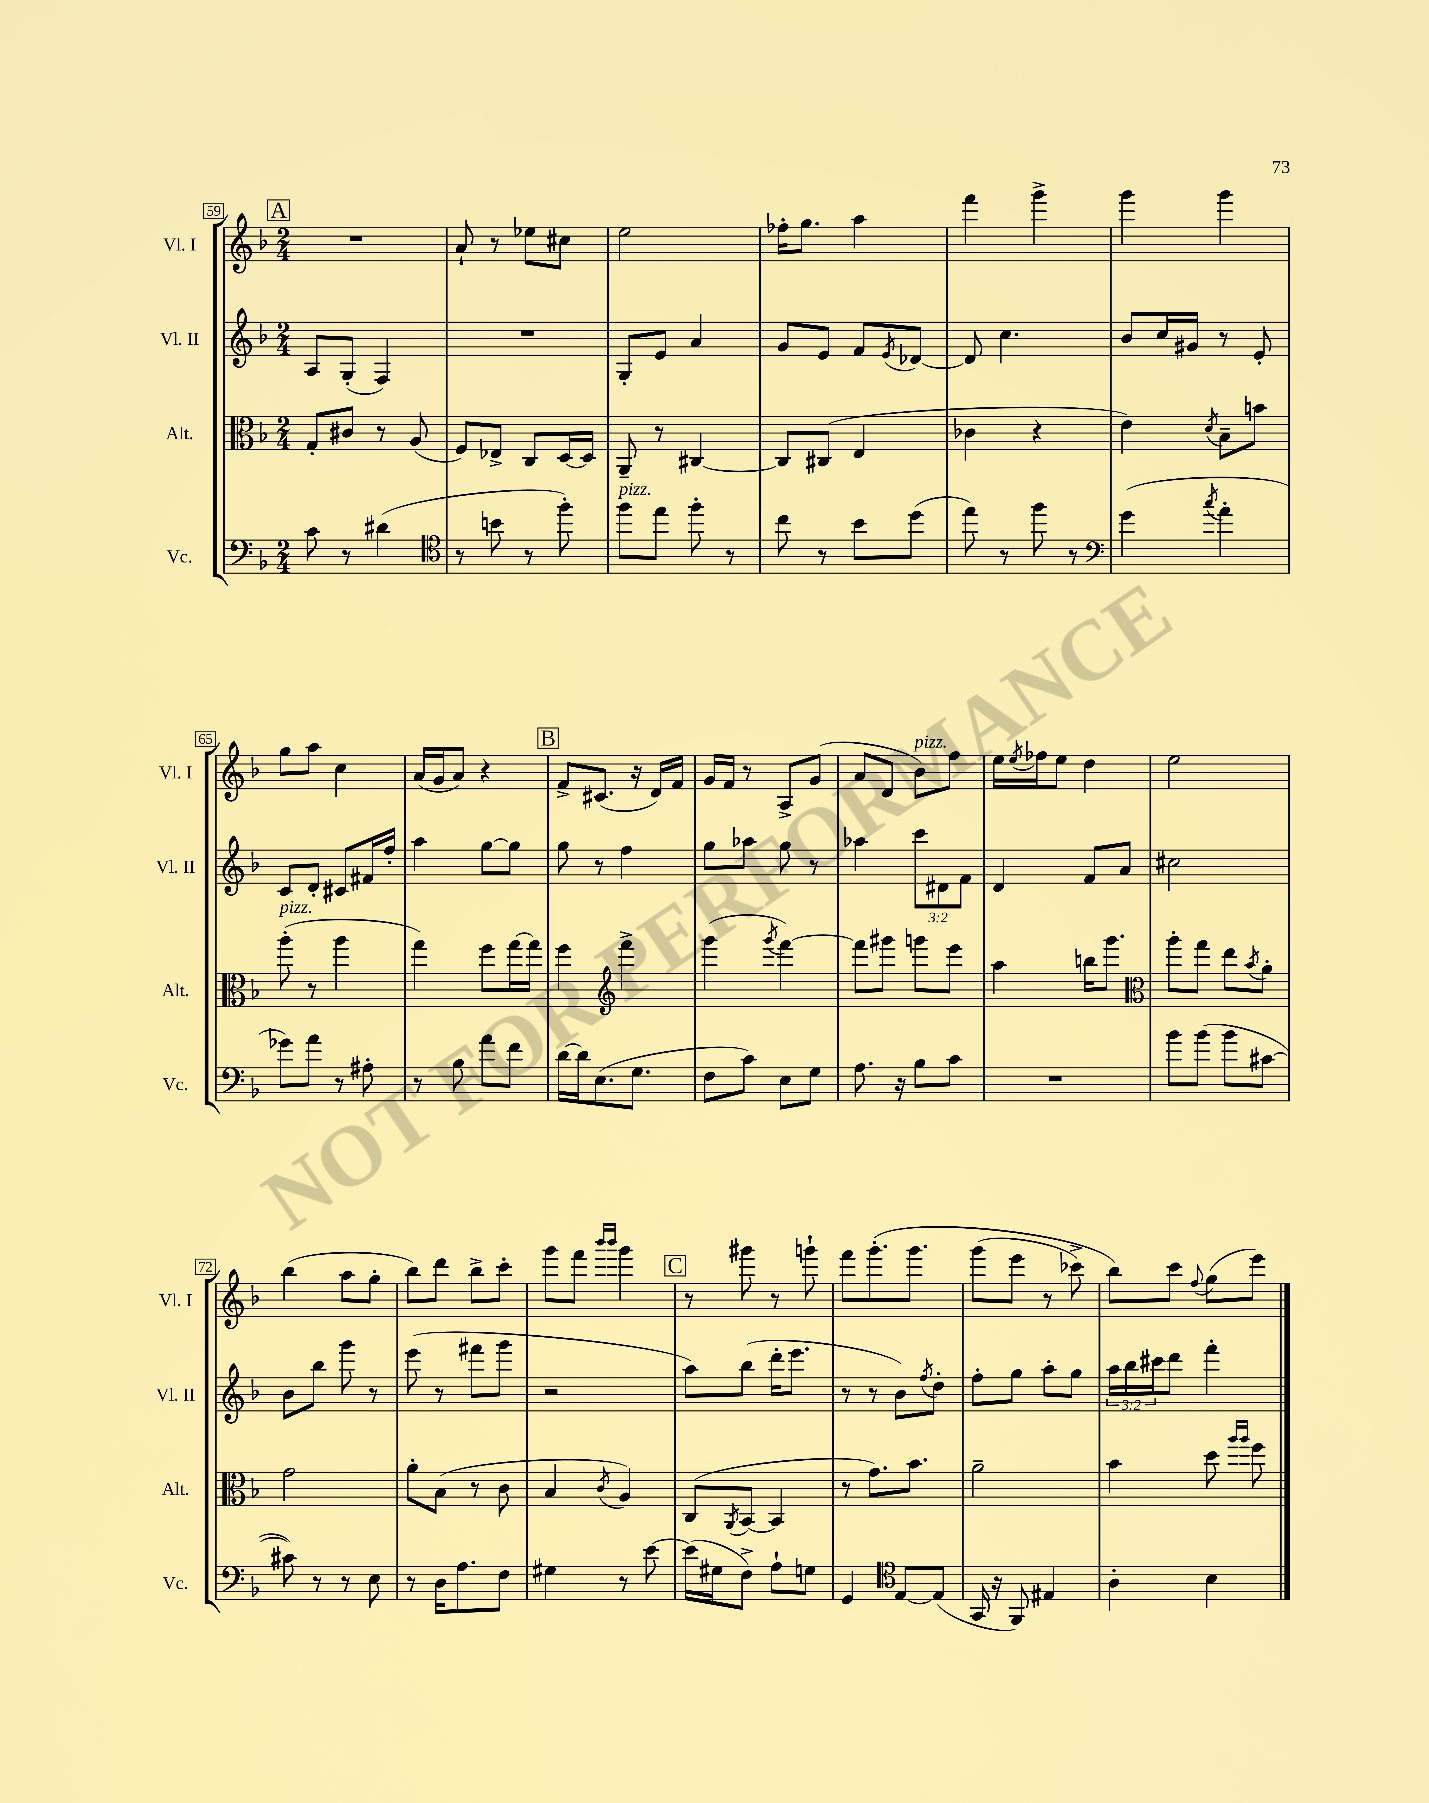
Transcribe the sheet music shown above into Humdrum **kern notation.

**kern	**kern	**kern	**kern
*staff4	*staff3	*staff2	*staff1
*clefF4	*clefC3	*clefG2	*clefG2
*k[b-]	*k[b-]	*k[b-]	*k[b-]
*M2/4	*M2/4	*M2/4	*M2/4
8c\	8G'/L	8A/L	2r
8r	8c#/J	(8G'/J	.
(4d#\	8r	4F/)	.
.	(8A/	.	.
=	=	=	=
*clefC4	*	*	*
8r	8F/L)	2r	8a`/
8b\	8E-^/J	.	8r
8r	8C/L	.	8ee-\L
8ff'\)	[16D/L	.	8cc#\J
.	16D/]JJ	.	.
=	=	=	=
8ff\L	8AA~/	8G'/L	2ee\
8ee\J	8r	8e/J	.
8ff'\	[4C#/	4a/	.
8r	.	.	.
=	=	=	=
8cc\	8C#/]L	8g/L	16ff-'\LK
.	.	.	8.gg\J
8r	(8C#/J	8e/J	.
8b-\L	4E/	8f/L	4aa\
.	.	8qe/	.
(8dd\J	.	[8d-/J	.
=	=	=	=
8ee\)	4c-\	8d-/]	4fff\
8r	.	4.cc\	.
8ff\	4r	.	4ggg^\
8r	.	.	.
=	=	=	=
*clefF4	*	*	*
(4g\	4e\)	8b-/L	4ggg\
.	.	16cc/L	.
.	.	16g#/JJ	.
8qcc/	8qd/	.	.
4a'\	8B-~\L	8r	4ggg\
.	8b\J	8e'/	.
=	=	=	=
8g-\L)	(8aa'\	8c/L	8gg\L
8a\J	8r	8d'/J	8aa\J
8r	4aa\	8c#/L	4cc\
8A#'\	.	16f#/L	.
.	.	16ff'/JJ	.
=	=	=	=
8r	4gg\)	4aa\	(16a/LL
.	.	.	16g/J
8B-\	.	.	8a/J)
8a\L	8ff\L	[8gg\L	4r
8f\J	[16gg\L	8gg\]J	.
.	16gg\]JJ	.	.
=	=	=	=
[16d\LL	4ff\	8gg\	8f^/L
16d\]J	.	.	.
(8.E\	.	8r	(8.c#/J
*	*clefG2	*	*
.	4fff^\	4ff\	.
8.G\J	.	.	16r
.	.	.	16d/LL)
.	.	.	16f/JJ
=	=	=	=
8F\L	(4ggg\	8gg\L	16g/LL
.	.	.	16f/JJ
8c\J)	.	8aa-\J	8r
.	8qggg/	.	.
8E\L	[4fff\)	8gg\	8A^/L
8G\J	.	8r	(8g/J
=	=	=	=
8.A\	8fff\]L	4aa-\	8a/L
.	8ggg#\J	.	8d/J
16r	.	.	.
8B-\L	8ggg\L	12ccc\L	8b-\L)
.	.	12d#\	.
8c\J	8eee\J	.	8ff\J
.	.	12f\J	.
=	=	=	=
2r	4aa\	4d/	16ee\LL
.	.	.	8qee/
.	.	.	16ff-\J
.	.	.	8ee\J
.	16bb\LK	8f/L	4dd\
.	8.ggg\J	.	.
.	.	8a/J	.
=	=	=	=
*	*clefC3	*	*
8b-\L	8aa'\L	2cc#\	2ee\
(8b-\J	8gg\J	.	.
8b-\L	8ee\L	.	.
.	8qb-/	.	.
[8c#\J	8a'\J	.	.
=	=	=	=
8c#\])	2g\	8b-\L	(4bb-\
8r	.	8bb-\J	.
8r	.	8ggg\	8aa\L
8E\	.	8r	8gg'\J
=	=	=	=
8r	8a'\L	(8eee\	8bb-\L)
16D\LK	(8B-\J	8r	8ddd\J
8.A\	.	.	.
.	8r	8fff#\L	8bb-^\L
8F\J	8c\	8ggg\J	8ccc'\J
=	=	=	=
4G#\	4B-/	2r	8ggg\L
.	.	.	8fff\J
.	.	.	16qqbbb-/LL
.	8qc/	.	16qqbbb-/JJ
8r	4A/)	.	4ggg\
[8e\	.	.	.
=	=	=	=
(16e\]LL	(8C/L	8aa\L)	8r
16G#\J	.	.	.
.	8qAA/	.	.
8F^\J)	[8BB-/J	(8bb-\J	8ggg#\
8A`\L	4BB-/]	16ddd'\LK	8r
.	.	8.eee\J	.
8G\J	.	.	8ggg`\
=	=	=	=
4GG/	8r	8r	8fff\L
.	8.g\L)	8r	&(8.ggg'\
*clefC4	*	*	*
[8E/L	.	8b-\L)	.
.	8.b-\J	.	8.ggg\J
.	.	8qff/	.
(8E/]J	.	8dd'\J	.
=	=	=	=
16GG/	2a~\	8ff'\L	(8ggg\L
16r	.	.	.
8FF/)	.	8gg\J	8eee\J
4E#/	.	8aa'\L	8r
.	.	8gg\J	8ccc-^\)
=	=	=	=
4A'\	4b-\	24aa\LL	8bb-\L&)
.	.	24bb-\	.
.	.	24ccc#\J	.
.	.	8ddd\J	8ccc\J
.	.	.	8qqff/
4B-\	8dd\	4fff'\	(8gg\L
.	16qqaa/LL	.	.
.	16qqaa/JJ	.	.
.	8ff\	.	8eee\J)
==	==	==	==
*-	*-	*-	*-
